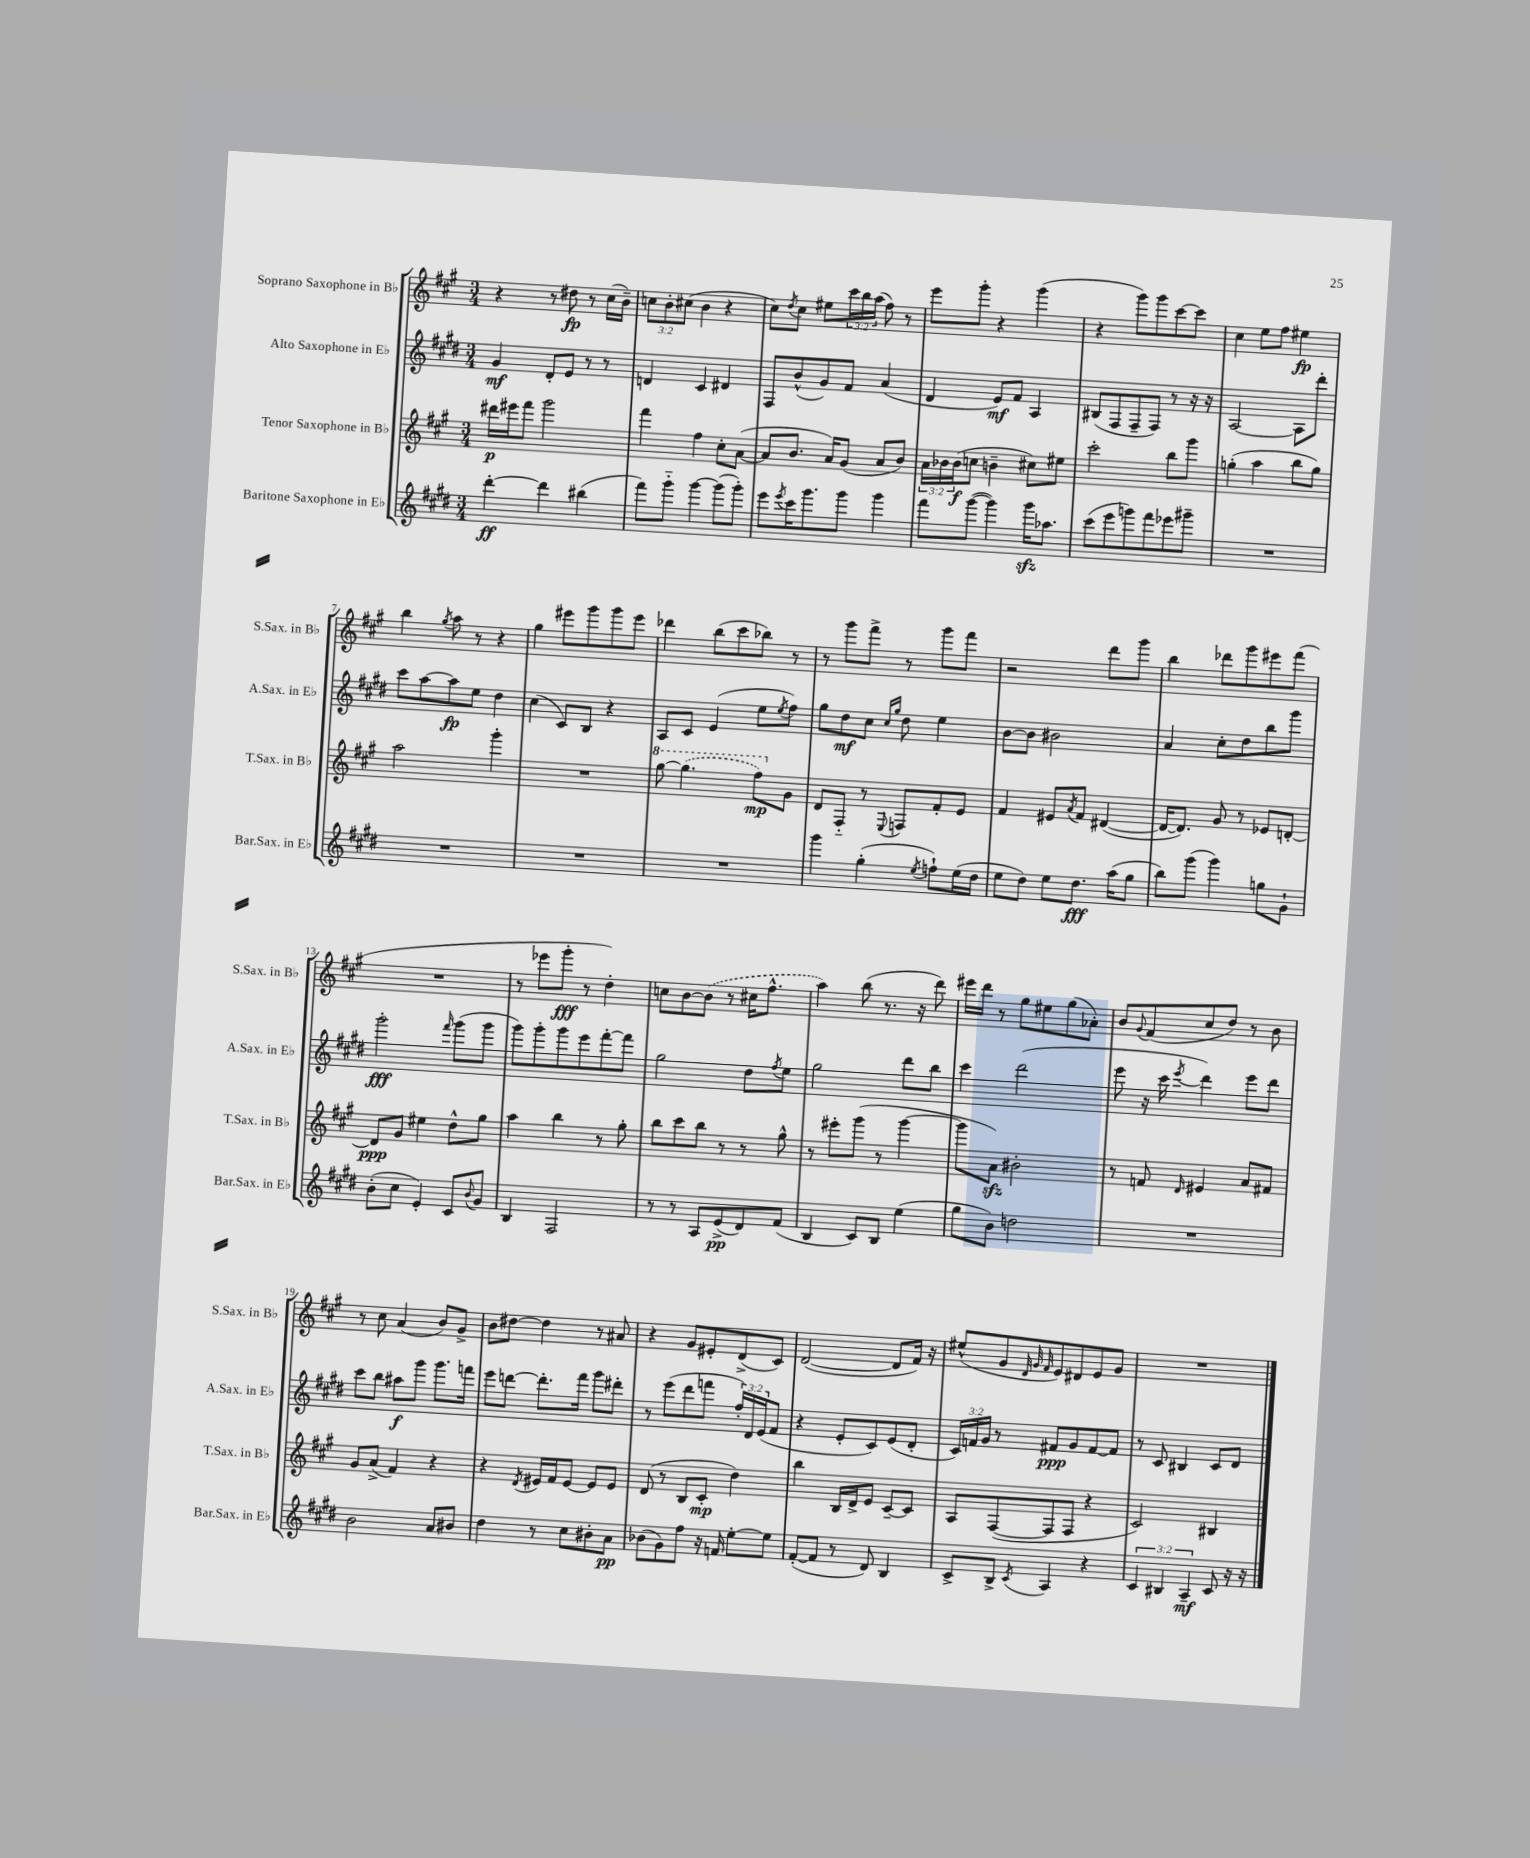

**kern	**dynam	**kern	**dynam	**kern	**dynam	**kern	**dynam
*part4	*part4	*part3	*part3	*part2	*part2	*part1	*part1
*staff4	*staff4	*staff3	*staff3	*staff2	*staff2	*staff1	*staff1
*I"Baritone Saxophone in E♭	*	*I"Tenor Saxophone in B♭	*	*I"Alto Saxophone in E♭	*	*I"Soprano Saxophone in B♭	*
*I'Bar.Sax. in E♭	*	*I'T.Sax. in B♭	*	*I'A.Sax. in E♭	*	*I'S.Sax. in B♭	*
*clefG2	*	*clefG2	*	*clefG2	*	*clefG2	*
*k[f#c#g#d#]	*	*k[f#c#g#]	*	*k[f#c#g#d#]	*	*k[f#c#g#]	*
*M3/4	*	*M3/4	*	*M3/4	*	*M3/4	*
=1	=1	=1	=1	=1	=1	=1	=1
[4ddd#'\	ff	16ddd#X\LL	p	4g#/	mf	4r	.
.	.	16eee#X\J	.	.	.	.	.
.	.	8fff#\J	.	.	.	.	.
4ddd#\]	.	2ggg#\	.	8d#'/L	.	8r	.
.	.	.	.	8e/J	.	8dd#X\	fp
(4bb#X\	.	.	.	8r	.	8r	.
.	.	.	.	8r	.	(16cc#\LL	.
.	.	.	.	.	.	16b~\JJ)	.
=2	=2	=2	=2	=2	=2	=2	=2
8fff#\L)	.	4fff#\	.	4dn/	.	12ccn\L	.
.	.	.	.	.	.	12b'\	.
8ggg#\J	.	.	.	.	.	.	.
.	.	.	.	.	.	(12cc#X\J	.
[4ggg#\	.	4ff#\	.	4c#/	.	4b\	.
(8ggg#\L]	.	8cc#'\L	.	4d#X/	.	4r	.
8ggg#'\J)	.	([8a\J	.	.	.	.	.
=3	=3	=3	=3	=3	=3	=3	=3
8eee\L	.	8a/L]	.	8F#/L	.	8cc#\L)	.
8qeee/	.	.	.	.	.	8qdd/	.
16ccc#\K	.	8.b/J	.	(8b^^/	.	8cc#\J	.
8.ggg#\	.	.	.	.	.	.	.
.	.	.	.	8g#/)	.	8ee#X\L	.
.	.	16a/KL)	.	.	.	.	.
8ggg#\J	.	(8g#/J	.	8f#/J	.	24ccc#\L	.
.	.	.	.	.	.	24bb\	.
.	.	.	.	.	.	(24aa\JJ	.
4ggg#\	.	8a/L	.	(4a/	.	8ff#\)	.
.	.	8b/J)	.	.	.	8r	.
=4	=4	=4	=4	=4	=4	=4	=4
8fff#\L	.	24a\LL	.	4d#/	.	8eee\L	.
.	.	24b-X\	.	.	.	.	.
.	.	(24b-\J	f	.	.	.	.
([8ggg#\J	.	8ccn\J	.	.	.	8ggg#'\J	.
4ggg#\])	.	4bn~\	.	8e/L)	mf	4r	.
.	.	.	.	8f#/J	.	.	.
16ggg#zz\KL	.	8cc#X\L)	.	4A/	.	(4ggg#\	.
8.aa-X\J	.	.	.	.	.	.	.
.	.	8ee#X\J	.	.	.	.	.
=5	=5	=5	=5	=5	=5	=5	=5
(8ccc#\L	.	2ccc#'\	.	(8B#X/L	.	4r	.
8eee\	.	.	.	8F#/	.	.	.
8gggn\)	.	.	.	8F#~/	.	8ggg#\L)	.
8fff#\	.	.	.	8F#/J)	.	8ggg#\	.
8eee-X\	.	8bb\L	.	8r	.	[8ccc#\	.
8ggg#X~\J	.	8ggg#\J	.	16r	.	8ccc#\J]	.
.	.	.	.	16r	.	.	.
=6	=6	=6	=6	=6	=6	=6	=6
2.r	.	(4ggn'\	.	[2A/	.	4cc#\	.
.	.	4aa\	.	.	.	8ee\L	.
.	.	.	.	.	.	8ff#\J	.
.	.	8bb\L	.	8A\L]	.	4ee#X\	fp
.	.	8gg\J)	.	8ddd#'\J	.	.	.
!!LO:LB:g=z
=7	=7	=7	=7	=7	=7	=7	=7
2.r	.	2aa\	.	8ccc#\L	.	4bb\	.
.	.	.	.	[8aa\	.	.	.
.	.	.	.	.	.	8qgg#/	.
.	.	.	.	8aa\]	fp	8aa\	.
.	.	.	.	8ee\J	.	8r	.
.	.	4ggg#'\	.	4dd#\	.	4r	.
=8	=8	=8	=8	=8	=8	=8	=8
2.r	.	2.r	.	(4cc#\	.	4gg#\	.
.	.	.	.	8c#/L)	.	8eee#X\L	.
.	.	.	.	8B/J	.	8ggg#\	.
.	.	.	.	4r	.	8ggg#\	.
.	.	.	.	.	.	8eee#\J	.
=9	=9	=9	=9	=9	=9	=9	=9
*	*	*8va	*	*	*	*	*
2.r	.	[8ggg#\	.	8A/L	.	4ddd-X\	.
.	.	(4.ggg#\]	.	8c#/J	.	.	.
.	.	.	.	(4e/	.	(8bb\L	.
.	.	.	.	.	.	8ccc#\	.
.	.	8fff#\L)	mp	8ee\L	.	8bb-X\J)	.
.	.	.	.	8qee/	.	.	.
*	*	*X8va	*	*	*	*	*
.	.	8g#\J	.	8ff#\J)	.	8r	.
=10	=10	=10	=10	=10	=10	=10	=10
4ggg#\	.	8d/L	.	8gg#\L	.	8r	.
.	.	8F#/J	.	8dd#\	mf	8ggg#\L	.
(4gg#'\	.	8r	.	8cc#\J	.	8fff#^\J	.
.	.	.	.	16qqcc#/LL	.	.	.
.	.	8qqE/	.	16qqgg#/JJ	.	.	.
.	.	8Fn/L	.	8dd#\	.	8r	.
8qee/	.	.	.	.	.	.	.
8ffn`\L)	.	8f#'/	.	4ee\	.	8ggg#\L	.
(16ee\L	.	8e/J	.	.	.	8fff#\J	.
16dd#\JJ	.	.	.	.	.	.	.
=11	=11	=11	=11	=11	=11	=11	=11
8ee\L	.	4f#/	.	[8b\L	.	2r	.
8dd#\J)	.	.	.	8b\J]	.	.	.
8ee\L	.	8e#X/L	.	2b#X\	.	.	.
.	.	8qa/	.	.	.	.	.
8.dd#\J	fff	8f#/J	.	.	.	.	.
.	.	([4d#X/	.	.	.	8ddd\L	.
(16aa\KL	.	.	.	.	.	.	.
8gg#\J	.	.	.	.	.	8ggg#\J	.
=12	=12	=12	=12	=12	=12	=12	=12
8bb\L)	.	16d#/KL_	.	4a/	.	4bb\	.
.	.	8.d#/J])	.	.	.	.	.
(8ggg#\J	.	.	.	.	.	.	.
4ggg#\)	.	8g#/	.	8cc#'\L	.	8ddd-X\L	.
.	.	8r	.	8dd#\	.	8ggg#\	.
8ggn\L	.	8e-X/L	.	8bb\	.	8eee#X\	.
8g#`\J	.	[8dn'/J	.	8ggg#\J	.	(8fff#\J	.
!!LO:LB:g=z
=13	=13	=13	=13	=13	=13	=13	=13
(8b'\L	.	8d/L]	ppp	2ggg#'\	fff	2.r	.
8cc#\J	.	8g#/J	.	.	.	.	.
4e'/)	.	4ee#X\	.	.	.	.	.
.	.	.	.	16qqfff#/	.	.	.
8c#/L	.	8dd^^\L	.	(8ggg#\L	.	.	.
8qqb/	.	.	.	.	.	.	.
8g#/J	.	8gg#\J	.	8ggg#\J	.	.	.
=14	=14	=14	=14	=14	=14	=14	=14
4B/	.	4aa\	.	8ggg#\L)	.	8r	.
.	.	.	.	8ggg#'\	.	8eee-X\L	.
2F#/	.	4bb\	.	8ggg#\	.	8ggg#'\J	fff
.	.	.	.	8eee\	.	8r	.
.	.	8r	.	[8fff#'\	.	4dd'\)	.
.	.	8gg#'\	.	8fff#\J]	.	.	.
=15	=15	=15	=15	=15	=15	=15	=15
8r	.	8bb\L	.	2gg#\	.	8ccn\L	.
8r	.	8ccc#\	.	.	.	[8b\	.
8A/L	.	8bb\J	.	.	.	(8b\J]	.
(8e^/	pp	8r	.	.	.	8r	.
8d#/)	.	8r	.	8dd#\L	.	16cc#X\KL	.
.	.	.	.	.	.	8.ff#^^\J	.
.	.	.	.	8qff#/	.	.	.
(8f#/J	.	8gg#^^\	.	8ee\J	.	.	.
=16	=16	=16	=16	=16	=16	=16	=16
4B/	.	8r	.	2gg#\	.	4aa\)	.
.	.	8eee#X'\L	.	.	.	.	.
8c#/L)	.	(8ggg#\J	.	.	.	(8bb\	.
8B/J	.	8r	.	.	.	8.r	.
(4ee\	.	[4ggg#\	.	8ddd#\L	.	.	.
.	.	.	.	.	.	16r	.
.	.	.	.	8bb\J	.	8ddd\)	.
=17	=17	=17	=17	=17	=17	=17	=17
8gg#\L	.	8ggg#\L]	.	4ccc#\	.	16eee#X\LL	.
.	.	.	.	.	.	16ddd\JJ	.
8b\J)	.	8azz\J)	.	.	.	8r	.
2ddn\	.	2b#X'\	.	(2ddd#\	.	8gg#\L	.
.	.	.	.	.	.	8ee#X\	.
.	.	.	.	.	.	(8gg#\	.
.	.	.	.	.	.	8a-X'\J)	.
=18	=18	=18	=18	=18	=18	=18	=18
2.r	.	8r	.	8eee\	.	8b/L	.
.	.	.	.	.	.	8qqg#/	.
.	.	8fn/	.	16r	.	(8f#/	.
.	.	.	.	16ccc#\	.	.	.
.	.	16qqd/	.	8qeee/	.	.	.
.	.	4e#X/	.	4ddd#\)	.	8cc#/	.
.	.	.	.	.	.	8dd/J)	.
.	.	8a/L	.	8eee\L	.	8r	.
.	.	8f#X/J	.	8ddd#\J	.	8b\	.
!!LO:LB:g=z
=19	=19	=19	=19	=19	=19	=19	=19
2b\	.	8g#/L	.	8ccc#\L	.	8r	.
.	.	(8a^/J	.	8bb\J	.	8cc#\	.
.	.	4f#/)	.	8aa#X\L	f	(4a/	.
.	.	.	.	8ggg#\J	.	.	.
8a/L	.	4r	.	8.ggg#\L	.	8b/L)	.
8b#X/J	.	.	.	.	.	8g#^/J	.
.	.	.	.	16fffn\Jk	.	.	.
=20	=20	=20	=20	=20	=20	=20	=20
4dd#\	.	4r	.	8eee\L	.	8b\L	.
.	.	.	.	[8dddn\J	.	[8dd#X\J	.
.	.	8qd/	.	.	.	.	.
8r	.	16e#X/LL	.	8.ddd'\L]	.	4dd#\]	.
.	.	16f#/J	.	.	.	.	.
8cc#\L	.	[8e#/J	.	.	.	.	.
.	.	.	.	16fff#\Jk	.	.	.
8b#X'\	.	8e#/L]	.	8ggg#\L	.	8r	.
8a\J	pp	8e#/J	.	8ddd#X'\J	.	8a#X/	.
=21	=21	=21	=21	=21	=21	=21	=21
(8b-X\L	.	(8d/	.	8r	.	4r	.
8g#\)	.	8r	.	(8eee\L	.	.	.
8ff#\J	.	8B/L	.	8ddd#\	.	8g#/L	.
16r	.	8c#'/J	mp	8fffn\J	.	8e#X'/	.
16fn/	.	.	.	.	.	.	.
[8ee'\L	.	4dd\)	.	24ff#'/LL)	.	(8d^/	.
.	.	.	.	24d#/	.	.	.
.	.	.	.	(24e/J	.	.	.
8ee\J]	.	.	.	8f#/J	.	8c#/J)	.
=22	=22	=22	=22	=22	=22	=22	=22
([8f#'/L	.	4bb\	.	4r	.	([2d/	.
8f#/J]	.	.	.	.	.	.	.
8r	.	16B/LL	.	8e'/L	.	.	.
.	.	16d^/J	.	.	.	.	.
8d#/)	.	8e/J	.	8c#/)	.	.	.
4B/	.	[8c#~/L	.	(8e/	.	8d/L]	.
.	.	8c#/J]	.	8d#'/J	.	16f#/Jk)	.
.	.	.	.	.	.	16r	.
=23	=23	=23	=23	=23	=23	=23	=23
8c#^/L	.	8A/L	.	24c#/LL)	.	(8ee#X^^/L	.
.	.	.	.	24fn/	.	.	.
.	.	.	.	24g#/JJ	.	.	.
8B^/J	.	([8F#/	.	8r	.	8g#/	.
.	.	.	.	.	.	32qqd/	.
.	.	.	.	.	.	32qqg#/	.
8qc#/	.	.	.	.	.	32qqf#/	.
4A/	.	8F#/]	.	8f#X/L	ppp	8e/)	.
.	.	8F#/J	.	8g#/	.	8d#X/	.
4r	.	4r	.	[8f#/	.	8e/	.
.	.	.	.	8f#/J]	.	8g#/J	.
=24	=24	=24	=24	=24	=24	=24	=24
6c#/	.	2c#/)	.	8r	.	2.r	.
.	.	.	.	8c#/	.	.	.
6B#X/	.	.	.	.	.	.	.
.	.	.	.	4B#X/	.	.	.
6A~/	mf	.	.	.	.	.	.
8c#/	.	4B#X/	.	8c#/L	.	.	.
16r	.	.	.	8d#/J	.	.	.
16r	.	.	.	.	.	.	.
==	==	==	==	==	==	==	==
*-	*-	*-	*-	*-	*-	*-	*-
